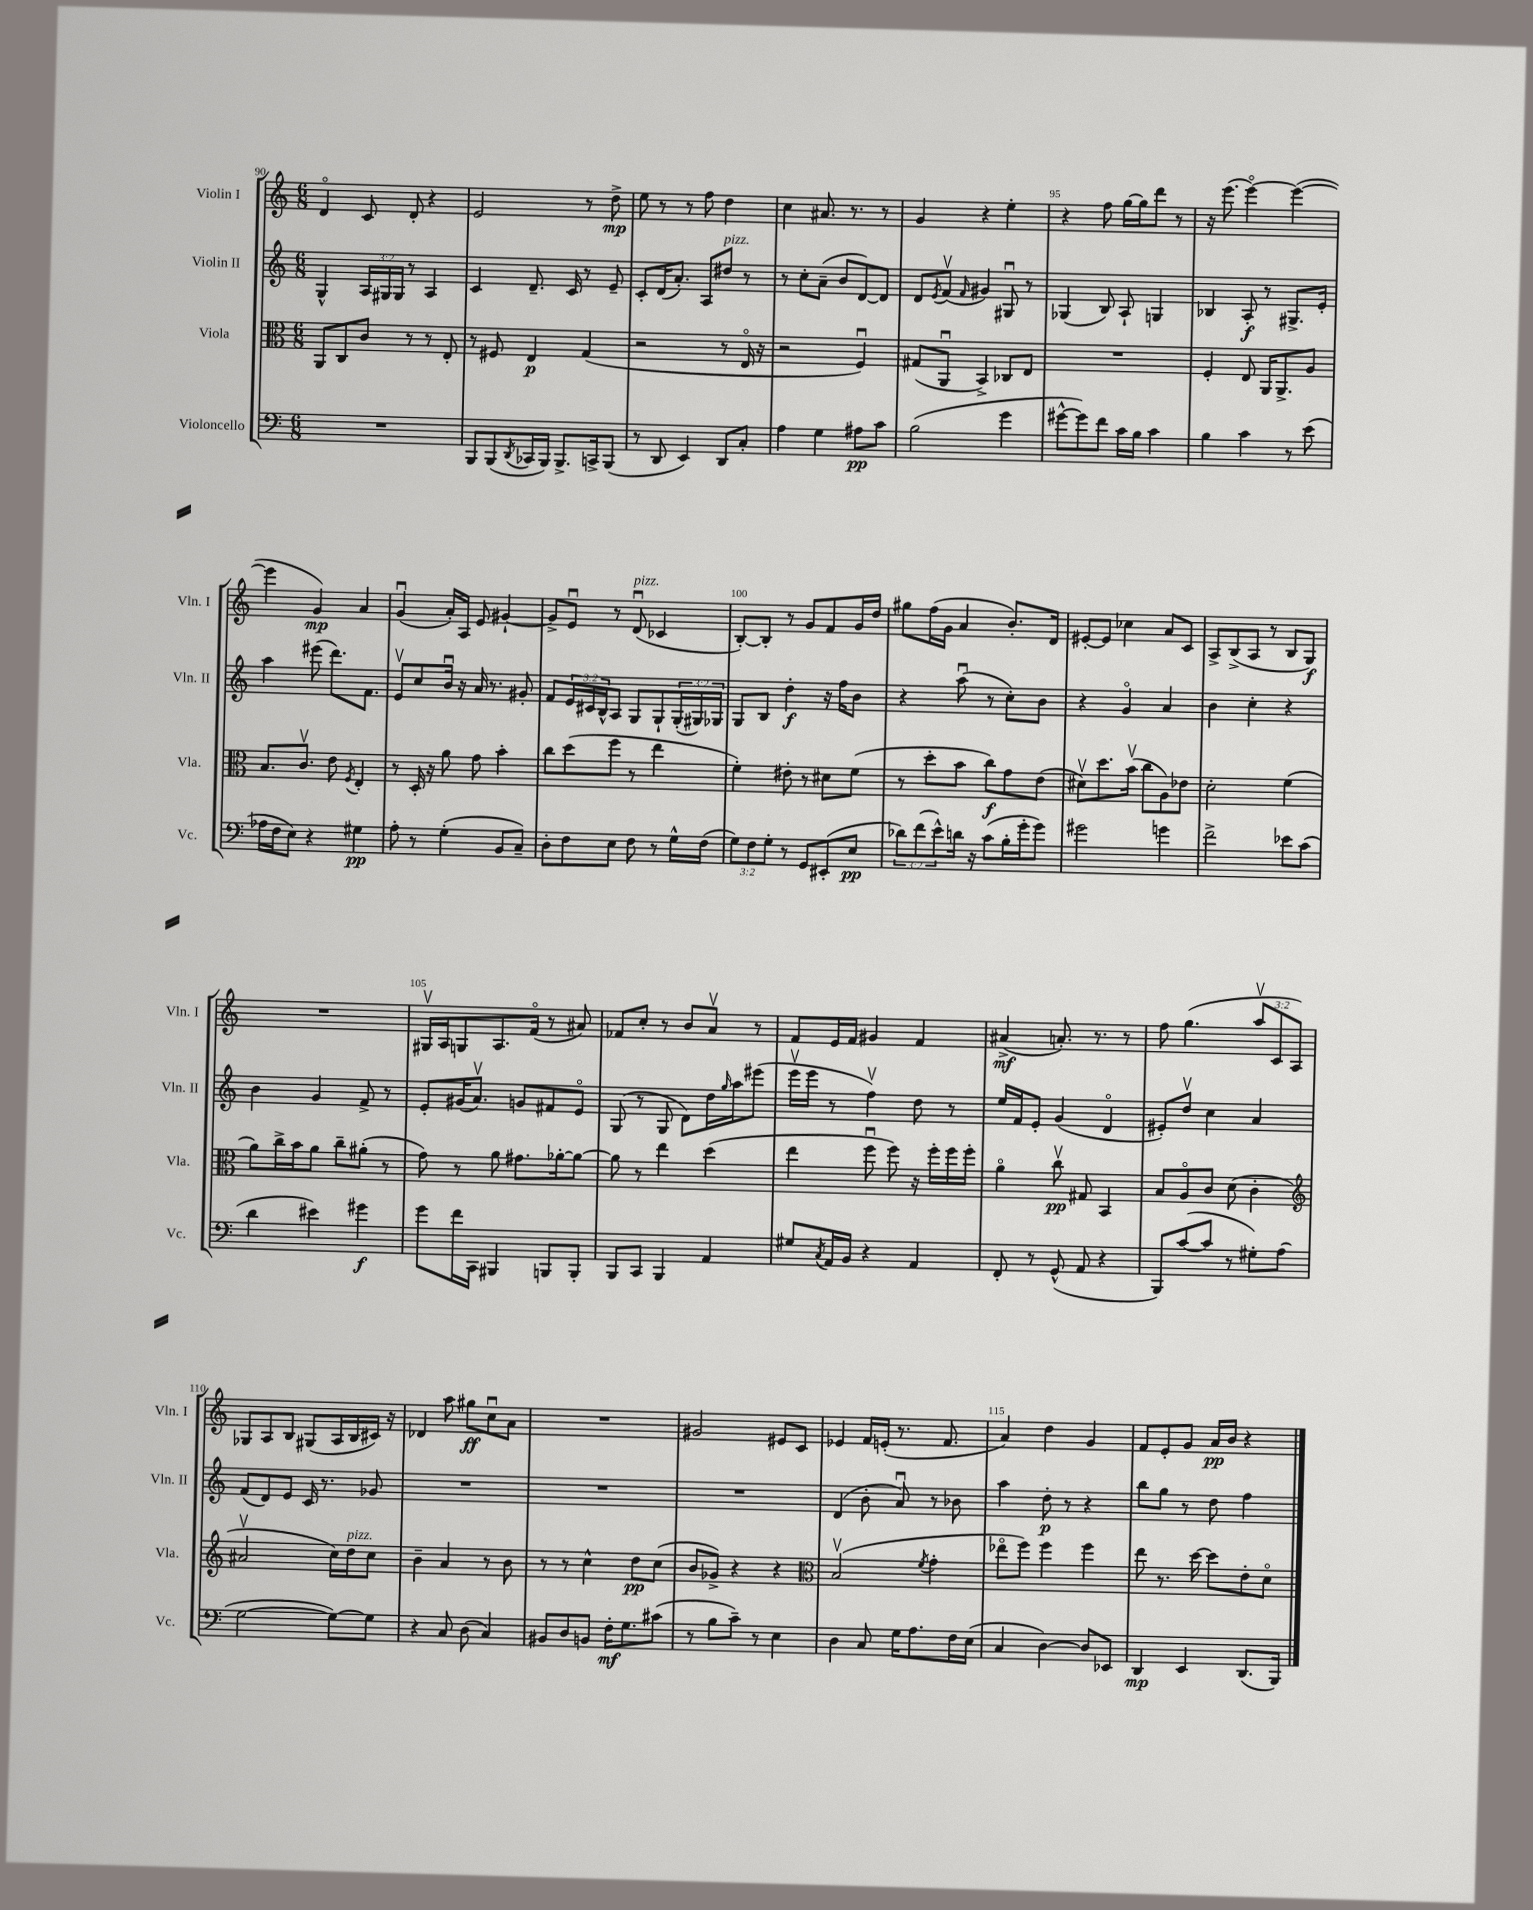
<<
\new StaffGroup <<
\new Staff = "s0" \with { instrumentName = "Violin I" shortInstrumentName = "Vln. I" } {
    \clef treble \key c \major \numericTimeSignature \time 6/8 \override Staff.TupletNumber.text = #tuplet-number::calc-fraction-text
    d'4\flageolet c'8 d'8-. r4 |
    e'2 r8 d''8->\mp |
    e''8 r8 r8 f''8 d''4 |
    c''4 ais'8. r8. r8 |
    g'4 r4 e''4-. |
    r4 f''8 g''16~ g''16 d'''8 r8 |
    r16 e'''8.( e'''4~\flageolet) e'''4~( |
    e'''4 g'4\mp) a'4 |
    g'4\downbow( a'16-.) a16 e'8 gis'4~-! |
    gis'8-> e'8\downbow r8 d'8\downbow^\markup { \italic "pizz." }( ces'4 |
    b8~-.) b8-. r8 g'8 f'8 g'16 d''16 |
    gis''8 f''16( g'16 a'4 b'8.-.) d'16 |
    eis'8~-. eis'8 ces''4 a'8 c'8 |
    a8-> b8->( a8 r8 b8 g8\f) |
    R2. |
    gis16\upbow a16 g8 a8. f'16\flageolet( r8 ais'8) |
    fes'8 c''8-. r8 b'8 a'8\upbow r8 |
    f'8 e'16 f'16 gis'4 f'4 |
    ais'4->\mf( a'8.-.) r8. r8 |
    f''8 g''4.( \tuplet 3/2 { a''8\upbow c'8 a8) } |
    ges8 a8 b8 gis8( a16 b16 cis'16) r16 |
    des'4 a''8 gis''8\ff c''8\downbow a'8 |
    R2. |
    gis'2 eis'8 c'8 |
    ees'4 f'16 e'16-.( r8. f'8. |
    a'4) d''4 g'4 |
    f'8 e'8-. g'8 a'16\pp b'16 r4 \bar "|." |
}
\new Staff = "s1" \with { instrumentName = "Violin II" shortInstrumentName = "Vln. II" } {
    \clef treble \key c \major \numericTimeSignature \time 6/8 \override Staff.TupletNumber.text = #tuplet-number::calc-fraction-text
    g4-^ \tuplet 3/2 { a16 gis16 gis16 } r8 a4 |
    c'4 d'8.-- c'16 r8 e'8-- |
    c'8-. d'16( a'8.-.) a8 dis''8^\markup { \italic "pizz." } r8 |
    r8 c''8-. a'8--( b'8 d'8~) d'8 |
    d'8 \acciaccatura { e'8 } f'8\upbow( \grace { f'16 } gis'4) gis8\downbow r8 |
    ges4( b8) a8-! g4 |
    bes4 a8-.\f r8 gis8.-> e'16-. |
    a''4 eis'''8( d'''8.) f'8. |
    e'8\upbow c''8 b'16\downbow r16 a'16 r8. gis'8-. |
    f'8 \tuplet 3/2 { e'16 cis'16 b16-^ } a8 g8 g8-! \tuplet 3/2 { g16-.( gis16) ges16 } |
    g8 b8 d''4-.\f r16 f''16 b'8 |
    r4 a''8\downbow( r8 c''8-.) b'8 |
    r4 g'4\flageolet a'4 |
    b'4 c''4-. r4 |
    b'4 g'4 f'8-> r8 |
    e'8-. gis'16( a'8.\upbow) g'8 fis'8 e'8\flageolet |
    g8( r8 g8 d'8) d''16 \grace { g''16 } a''16 eis'''8( |
    e'''16\upbow e'''16 r8 f''4\upbow) d''8 r8 |
    e''16 f'16 e'8-. g'4( d'4\flageolet |
    eis'8-.) d''8\upbow c''4 a'4 |
    f'8( d'8) e'8 c'16 r8. ges'8 |
    R2. |
    R2. |
    R2. |
    d'4( b'8-. a'8\downbow) r8 bes'8 |
    a''4 d''8-.\p r8 r4 |
    b''8 g''8 r8 d''8 f''4 \bar "|." |
}
\new Staff = "s2" \with { instrumentName = "Viola" shortInstrumentName = "Vla." } {
    \clef alto \key c \major \numericTimeSignature \time 6/8
    a,8 c8 c'8 r8 r8 e8-. |
    r8 fis8 e4\p g4( |
    r2 r8 e16\flageolet r16 |
    r2 f4\downbow) |
    gis8( a,8\downbow b,4->) ces8 e8 |
    R2. |
    f4-. e8 a,16 a,8.-> a8 |
    b8. c'8.\upbow e'8 \acciaccatura { f8 } e4-. |
    r8 d16-. r16 a'8 g'8 b'4-. |
    c''8 d''8( f''8 r8 e''4 |
    f'4-.) eis'8-. r8 dis'8 f'8( |
    r8 d''8-. b'8 c''8\f) g'8 e'8( |
    dis'8\upbow) d''8. b'16\upbow( c''8 a8) ees'8 |
    d'2-. f'4( |
    a'8) c''16-> b'16 a'8 c''8-- ais'8-.( r8 |
    g'8) r8 a'8 gis'8. aes'16~-. aes'8~ |
    aes'8 r8 e''4 d''4( |
    e''4 f''8\downbow f''8) r16 f''16-. f''16 f''16-. |
    a'4\flageolet c''8\upbow\pp gis8 b,4 |
    b8 a8\flageolet c'8 d'8( c'4-. |
    \clef treble ais'2\upbow c''16) d''16^\markup { \italic "pizz." } c''8 |
    b'4-- a'4 r8 b'8 |
    r8 r8 c''4-^ d''8\pp c''8( |
    b'8 ges'8->) r4 r4 |
    \clef alto b2\upbow( \acciaccatura { f'8 } g'4-. |
    ees''8\flageolet f''8) f''4 f''4 |
    e''8 r8. d''16~ d''8 e'8-. d'8\flageolet \bar "|." |
}
\new Staff = "s3" \with { instrumentName = "Violoncello" shortInstrumentName = "Vc." } {
    \clef bass \key c \major \numericTimeSignature \time 6/8 \override Staff.TupletNumber.text = #tuplet-number::calc-fraction-text
    R2. |
    b,,8 b,,8( \acciaccatura { d,8 } ces,16 b,,16) b,,8.-> c,16-> b,,8( |
    r8 d,8 e,4) d,8 c8-. |
    a4 g4 ais8\pp c'8 |
    b2( g'4 |
    gis'8~-^ gis'8) f'8 c'16 b16 c'4 |
    b4 c'4 r8 e'8( |
    aes16 f16 e8) r4 gis4\pp |
    a8-. r8 g4-.( b,8 c8--) |
    d8-. f8 e8 f8 r8 g16-^ f16( |
    \tuplet 3/2 { g8) f8 g8-. } r8 g,8 eis,8-.( e8\pp |
    \tuplet 3/2 { des'8) f'8( e'8-^) } d'16 r16 c'8( b16-. g'16-. g'8) |
    gis'2 g'4 |
    f'2-> ees'8 c'8( |
    d'4 eis'4) gis'4\f |
    g'8 f'16 c,16 bis,,4 b,,8 b,,8-. |
    b,,8 c,8 b,,4 a,4 |
    gis8 \acciaccatura { c8 } a,16 b,16 r4 a,4 |
    f,8-. r8 g,8-^( a,8 r4 |
    b,,8) c'8~( c'8 r8 gis8-.) a8( |
    g2~ g8~) g8 |
    r4 c8 d8( c4) |
    bis,8 d8 b,8 f16-.\mf g8. cis'8( |
    r8 b8 c'8--) r8 e4 |
    d4 c8 g16 a8. f16 e16( |
    c4 d4~) d8 ees,8 |
    d,4\mp e,4 d,8.( b,,16) \bar "|." |
}
>>
>>
\layout { \context { \Score currentBarNumber = #90 \override BarNumber.break-visibility = ##(#f #t #t) barNumberVisibility = #(every-nth-bar-number-visible 5) } }
